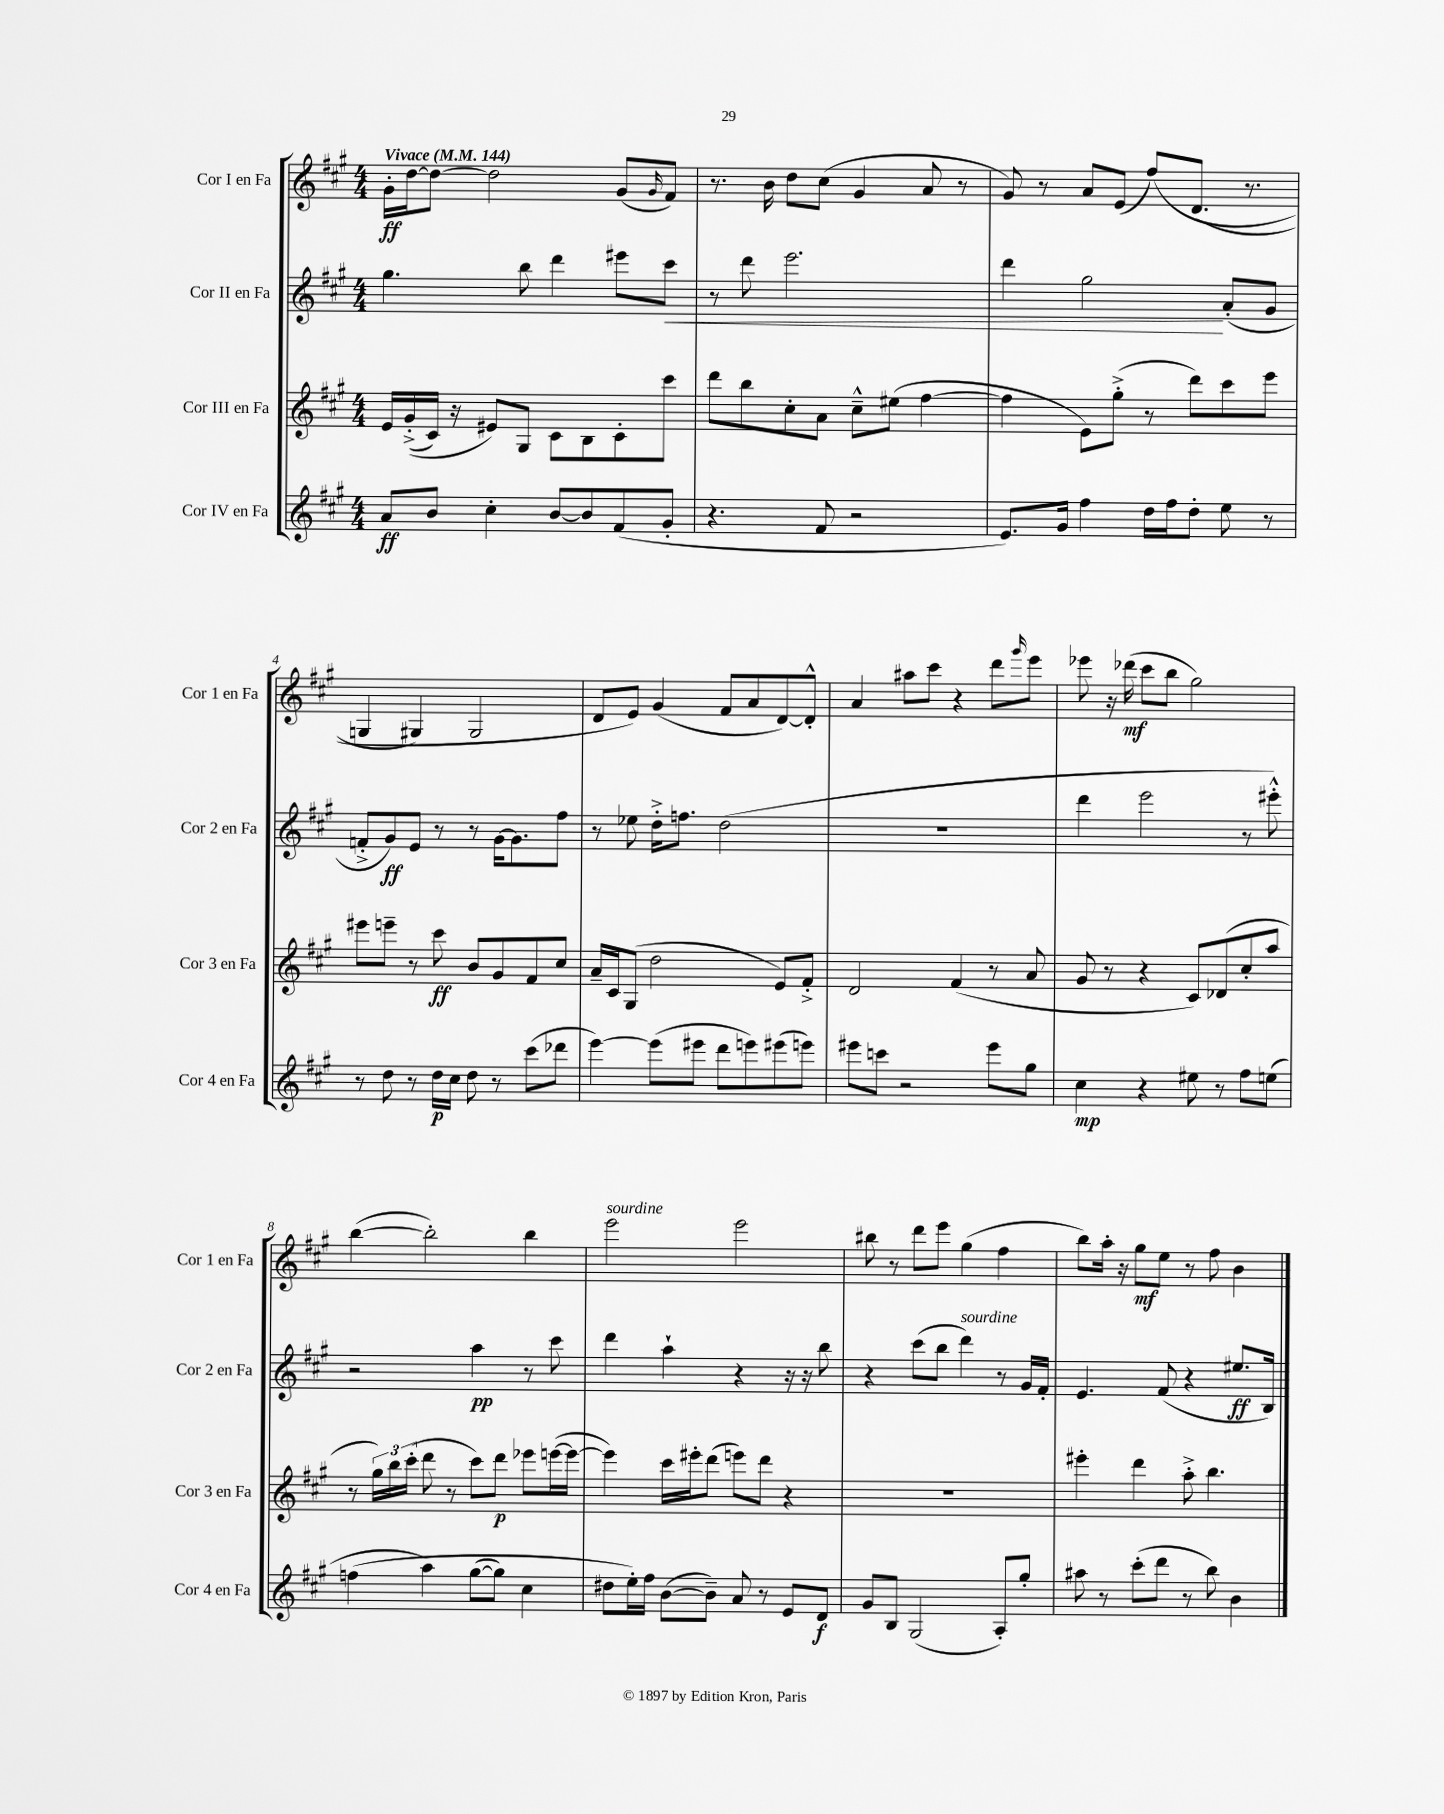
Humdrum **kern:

**kern	**kern	**kern	**kern
*staff4	*staff3	*staff2	*staff1
*clefG2	*clefG2	*clefG2	*clefG2
*k[f#c#g#]	*k[f#c#g#]	*k[f#c#g#]	*k[f#c#g#]
*M4/4	*M4/4	*M4/4	*M4/4
*MM144	*MM144	*MM144	*MM144
8a/L	16e/LL	4.gg#\	16g#'\LL
.	&((16g#'^/	.	[16dd\J
8b/J	16c#/JJ)	.	8dd\_J
.	16r	.	.
4cc#'\	8e#/L&)	.	2dd\]
.	8G#/J	8bb\	.
[8b/L	8c#\L	4ddd\	.
8b/]	8B\	.	.
(8f#/	8c#'\	8eee#\L	(8g#/L
.	.	.	16qqg#/
8g#'/J	8ccc#\J	8ccc#\J	8f#/J)
=	=	=	=
4.r	8ddd\L	8r	8.r
.	8bb\	8ddd\	.
.	.	.	16b\
.	8cc#'\	2.eee\	8dd\L
8f#/	8a\J	.	(8cc#\J
2r	8cc#~^^\L	.	4g#/
.	(8ee#\J	.	.
.	[4ff#\	.	8a/
.	.	.	8r
=	=	=	=
8.e/L)	4ff#\]	4ddd\	8g#/)
.	.	.	8r
16g#/Jk	.	.	.
4ff#\	8e\L)	2gg#\	8a/L
.	(8gg#'^\J	.	(8e/J
16dd\LL	8r	.	&(8ff#/L)
16ff#\J	.	.	.
8dd'\J	8ddd\L)	.	(8.d/J
8ee\	8ccc#\	(8a'/L	.
.	.	.	8.r
8r	8eee\J	8g#/J	.
=	=	=	=
8r	8eee#\L	8f'^/L	4G/
8dd\	8eee~\J	8g#/)	.
8r	8r	8e/J	4G#/)
16dd\LL	8ccc#\	8r	.
16cc#\JJ	.	.	.
8dd\	8b/L	8r	2G#/
8r	8g#/	[16g#\LK	.
.	.	8.g#\]	.
(8ccc#\L	8f#/	.	.
8ddd-\J	8cc#/J	8ff#\J	.
=	=	=	=
[4eee\)	16a~/LL	8r	8d/L
.	16c#/J	.	.
.	(8G#/J	8ee-\	8e/J&)
(8eee\]L	2dd\	16dd'^\LK	(4g#/
.	.	8.ff\J	.
8eee#\J	.	.	.
8ddd\L	.	(2dd\	8f#/L
8eee\)	.	.	8a/
(8eee#\	8e/L)	.	[8d/)
8eee\J)	8f#'^/J	.	8d'^^/]J
=	=	=	=
8eee#\L	2d/	1r	4a/
8ccc\J	.	.	.
2r	.	.	8aa#\L
.	.	.	8ccc#\J
.	(4f#/	.	4r
8eee#\L	8r	.	8ddd\L
.	.	.	16qqggg#/
8gg#\J	8a/	.	8eee\J
=	=	=	=
4cc#\	8g#/	4ddd\	8eee-\
.	8r	.	16r
.	.	.	(16ddd-\
4r	4r	2eee\	8ccc#\L
.	.	.	8bb\J
8ee#\	8c#/L)	.	2gg#\)
8r	(8d-/	.	.
8ff#\L	8cc#'/	8r	.
(8ee\J	8aa/J	8eee#'^^\)	.
=	=	=	=
&(4ff\	8r	2r	([4bb\
.	24gg#\LL)	.	.
.	24bb\	.	.
.	(24ccc#'\JJ	.	.
4aa\)	8ddd\	.	2bb'\])
.	8r	.	.
([8gg#\L	8ccc#\L)	4aa\	.
8gg#\]J)	8ddd\J	.	.
4cc#\	8eee-\L	8r	4bb\
.	([16eee\L	8ccc#\	.
.	16eee\_JJ	.	.
=	=	=	=
8dd#\L	4eee\])	4ddd\	2eee\
16ee'\L&)	.	.	.
16ff#\JJ	.	.	.
([8b\L	16ccc#\LL	4aa`\	.
.	16eee#'\J	.	.
8b~\]J)	(8ddd\J	.	.
8a/	8eee\L)	4r	2eee\
8r	8ddd\J	.	.
8e/L	4r	16r	.
.	.	16r	.
8d/J	.	8bb\	.
=	=	=	=
8g#/L	1r	4r	8bb#\
8B/J	.	.	8r
(2G#/	.	(8ccc#\L	8ddd\L
.	.	8bb\J	8eee\J
.	.	4ddd\)	(4gg#\
8A'/L)	.	8r	4ff#\
8gg#'/J	.	16g#/LL	.
.	.	16f#'/JJ	.
=	=	=	=
8aa#\	4eee#'\	4.e/	8bb\L)
8r	.	.	16aa'\Jk
.	.	.	16r
(8ccc#'\L	4ddd\	.	8gg#\L
8ddd\J	.	(8f#/	8ee\J
8r	8aa'^\	4r	8r
8bb\)	4.bb\	.	8ff#\
4b\	.	8.ee#/L	4b\
.	.	16B/Jk)	.
==	==	==	==
*-	*-	*-	*-
